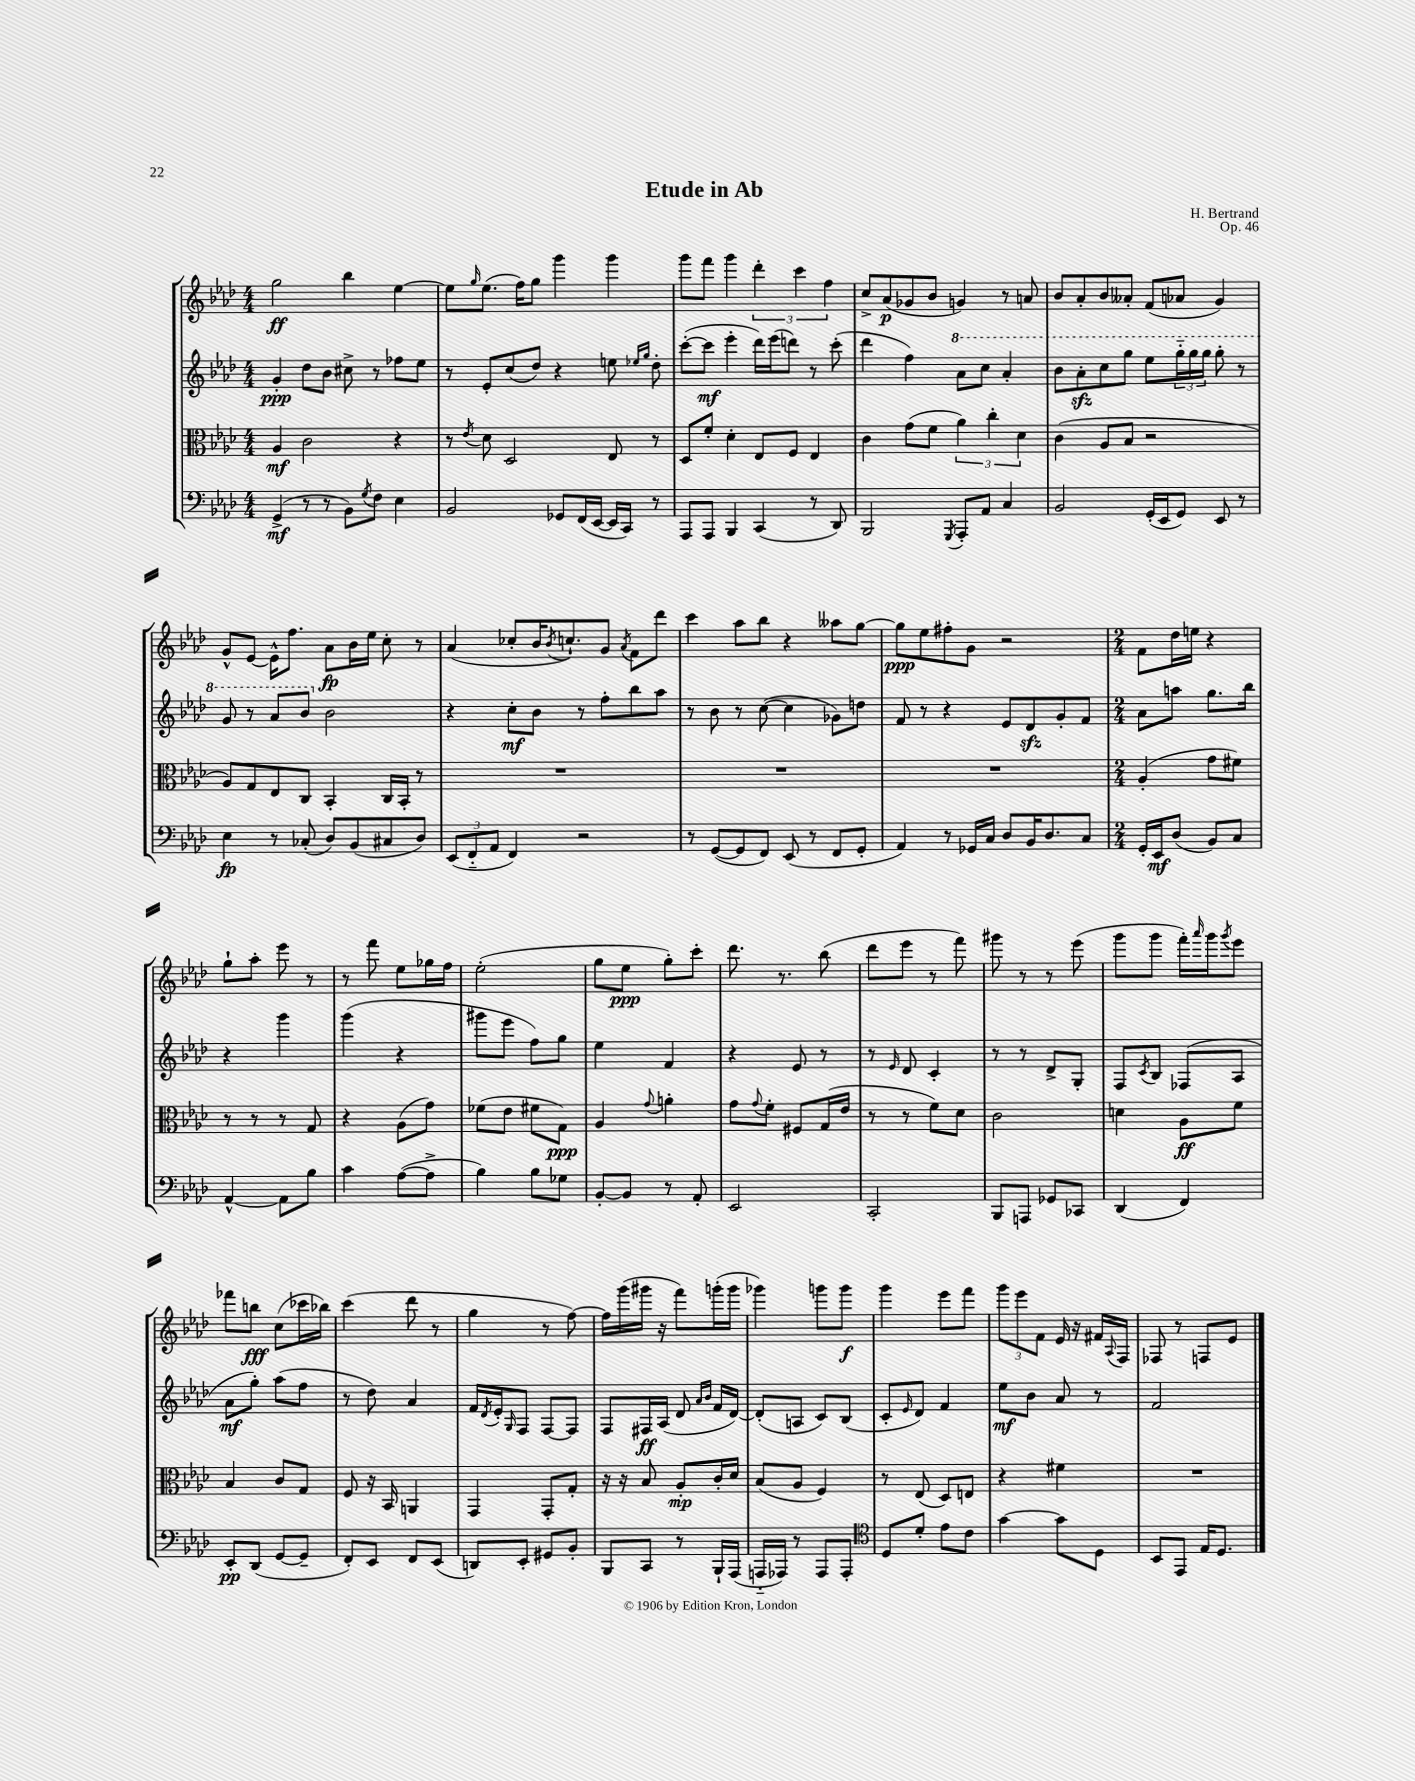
\header { title = "Etude in Ab" composer = "H. Bertrand" opus = "Op. 46" }
<<
\new StaffGroup <<
\new Staff = "s0" {
    \clef treble \key aes \major \numericTimeSignature \time 4/4
    g''2\ff bes''4 ees''4~ |
    ees''8 \grace { g''16 } ees''8.( f''16) g''8 g'''4 g'''4 |
    g'''8 f'''8 g'''4 \tuplet 3/2 { des'''4-. c'''4 f''4 } |
    c''8-> aes'8\p( ges'8 bes'8 g'4) r8 a'8 |
    bes'8 aes'8-. bes'8 aeses'8-. f'8( aes'8 g'4) |
    g'8-^ ees'8~ ees'16-^ f''8. aes'8\fp bes'16 ees''16 c''8-. r8 |
    aes'4( ces''8-. bes'16 \acciaccatura { bes'8 } c''8.-!) g'8 \acciaccatura { aes'8 } f'8 des'''8 |
    c'''4 aes''8 bes''8 r4 aeses''8 g''8~ |
    g''8\ppp ees''8 fis''8-. g'8 r2 |
    \numericTimeSignature \time 2/4 f'8 des''16 e''16 r4 |
    g''8-! aes''8-. ees'''8 r8 |
    r8 f'''8 ees''8 ges''16 f''16 |
    ees''2-.( |
    g''8 ees''8\ppp g''8-.) c'''8-. |
    des'''8. r8. bes''8( |
    des'''8 ees'''8 r8 f'''8) |
    gis'''8 r8 r8 ees'''8( |
    g'''8 g'''8 f'''16-.) \grace { aes'''16 } g'''16 \acciaccatura { g'''8 } ees'''8 |
    fes'''8 b''8\fff c''8( ces'''16 bes''16) |
    c'''4( des'''8 r8 |
    g''4 r8 f''8~) |
    f''16 g'''16( gis'''16 r16 f'''8) g'''16-.( g'''16 |
    ges'''4) g'''8 g'''8\f |
    g'''4 ees'''8 f'''8 |
    \tuplet 3/2 { g'''8 ees'''8 f'8 } ees'16 r16 fis'16 \appoggiatura { aes8 } f16 |
    fes8 r8 f8 ees'8 \bar "|." |
}
\new Staff = "s1" {
    \clef treble \key aes \major \numericTimeSignature \time 4/4
    g'4-.\ppp des''8 bes'8 cis''8-> r8 fes''8 ees''8 |
    r8 ees'8-. c''8( des''8) r4 e''8 \grace { ees''16 g''16 } des''8-. |
    c'''8~-.( c'''8\mf ees'''4-. des'''16) ees'''16( d'''8) r8 c'''8-.( |
    des'''4 f''4) \ottava #1 aes''8 c'''8 aes''4-. |
    bes''8 aes''8-.\sfz c'''8 g'''8 ees'''8 \tuplet 3/2 { g'''16-_ g'''16 g'''16 } g'''8-. r8 |
    g''8 r8 aes''8 bes''8 \ottava #0 bes'2 |
    r4 c''8-.\mf bes'8 r8 f''8-. bes''8 aes''8 |
    r8 bes'8 r8 c''8~( c''4 ges'8) d''8 |
    f'8 r8 r4 ees'8 des'8\sfz g'8-. f'8 |
    \numericTimeSignature \time 2/4 aes'8 a''8 g''8. bes''16 |
    r4 g'''4 |
    g'''4( r4 |
    gis'''8 ees'''8 f''8) g''8 |
    ees''4 f'4 |
    r4 ees'8 r8 |
    r8 \grace { ees'16 } des'8 c'4-. |
    r8 r8 des'8-> g8-. |
    f8 \acciaccatura { c'8 } bes8 fes8( aes8 |
    aes'8\mf g''8-.) aes''8( f''8 |
    r8 des''8) aes'4 |
    f'16 \acciaccatura { des'8 } ees'16-. \grace { g16 } f8 f8~ f8 |
    f8 fis16\ff aes16( des'8 \grace { aes'16 bes'16 } f'16 des'16~) |
    des'8-.( a8 c'8) bes8( |
    c'8-. \grace { ees'16 } des'8) f'4 |
    ees''8\mf bes'8 aes'8 r8 |
    f'2 \bar "|." |
}
\new Staff = "s2" {
    \clef alto \key aes \major \numericTimeSignature \time 4/4
    aes4\mf c'2 r4 |
    r8 \acciaccatura { ees'8 } des'8 des2 ees8 r8 |
    des8 f'8-. des'4-. ees8 f8 ees4 |
    c'4 g'8( f'8 \tuplet 3/2 { aes'4) c''4-. des'4 } |
    c'4( aes8 bes8 r2 |
    aes8) g8 ees8 c8 bes,4-. c16 bes,16-. r8 |
    R1 |
    R1 |
    R1 |
    \numericTimeSignature \time 2/4 aes4-.( g'8 fis'8) |
    r8 r8 r8 g8 |
    r4 aes8( g'8) |
    fes'8( ees'8 fis'8 g8\ppp) |
    aes4 \appoggiatura { g'8 } a'4-. |
    g'8 \appoggiatura { g'8 } f'8-. fis8 g16( ees'16 |
    r8 r8 f'8) des'8 |
    c'2 |
    d'4 aes8\ff f'8 |
    bes4 c'8 g8 |
    f8 r16 bes,16 a,4 |
    g,4 g,8-. g8-. |
    r16 r16 bes8 aes8-.\mp c'16-. des'16 |
    bes8( aes8 f4) |
    r8 ees8( des8) e8 |
    r4 fis'4 |
    R2 \bar "|." |
}
\new Staff = "s3" {
    \clef bass \key aes \major \numericTimeSignature \time 4/4
    g,4->\mf( r8 r8 bes,8) \acciaccatura { g8 } f8 ees4 |
    bes,2 ges,8 f,16( ees,16~ ees,16 c,16) r8 |
    aes,,8 aes,,8 bes,,4 c,4( r8 des,8) |
    bes,,2 \acciaccatura { g,,8 } aes,,8-. aes,8 c4 |
    bes,2 g,16-.( ees,16 g,8) ees,8 r8 |
    ees4\fp r8 ces8-.( des8) bes,8( cis8 des8) |
    \tuplet 3/2 { ees,8( f,8-_ aes,8 } f,4) r2 |
    r8 g,8~( g,8 f,8) ees,8( r8 f,8 g,8-. |
    aes,4) r8 ges,16 c16 des8 bes,16 des8. c8 |
    \numericTimeSignature \time 2/4 g,16-. ees,16\mf des8( bes,8) c8 |
    aes,4~-^ aes,8 bes8 |
    c'4 aes8~( aes8-> |
    bes4) bes8 ges8 |
    bes,8~-. bes,8 r8 aes,8-. |
    ees,2 |
    c,2-. |
    bes,,8 a,,8 ges,8 ces,8 |
    des,4( f,4) |
    ees,8-.\pp des,8( g,8~ g,8-- |
    f,8-.) ees,8 f,8 ees,8( |
    d,8) ees,8-. gis,8 bes,8-. |
    bes,,8 c,8 r8 bes,,16-! aes,,16( |
    a,,16-_ aes,,16) r8 aes,,8 aes,,8-. |
    \clef tenor des8 des'8-. ees'8 c'8 |
    g'4~ g'8 des8 |
    bes,8 ees,8 ees16 des8. \bar "|." |
}
>>
>>
\layout { \context { \Score \remove "Bar_number_engraver" } }
